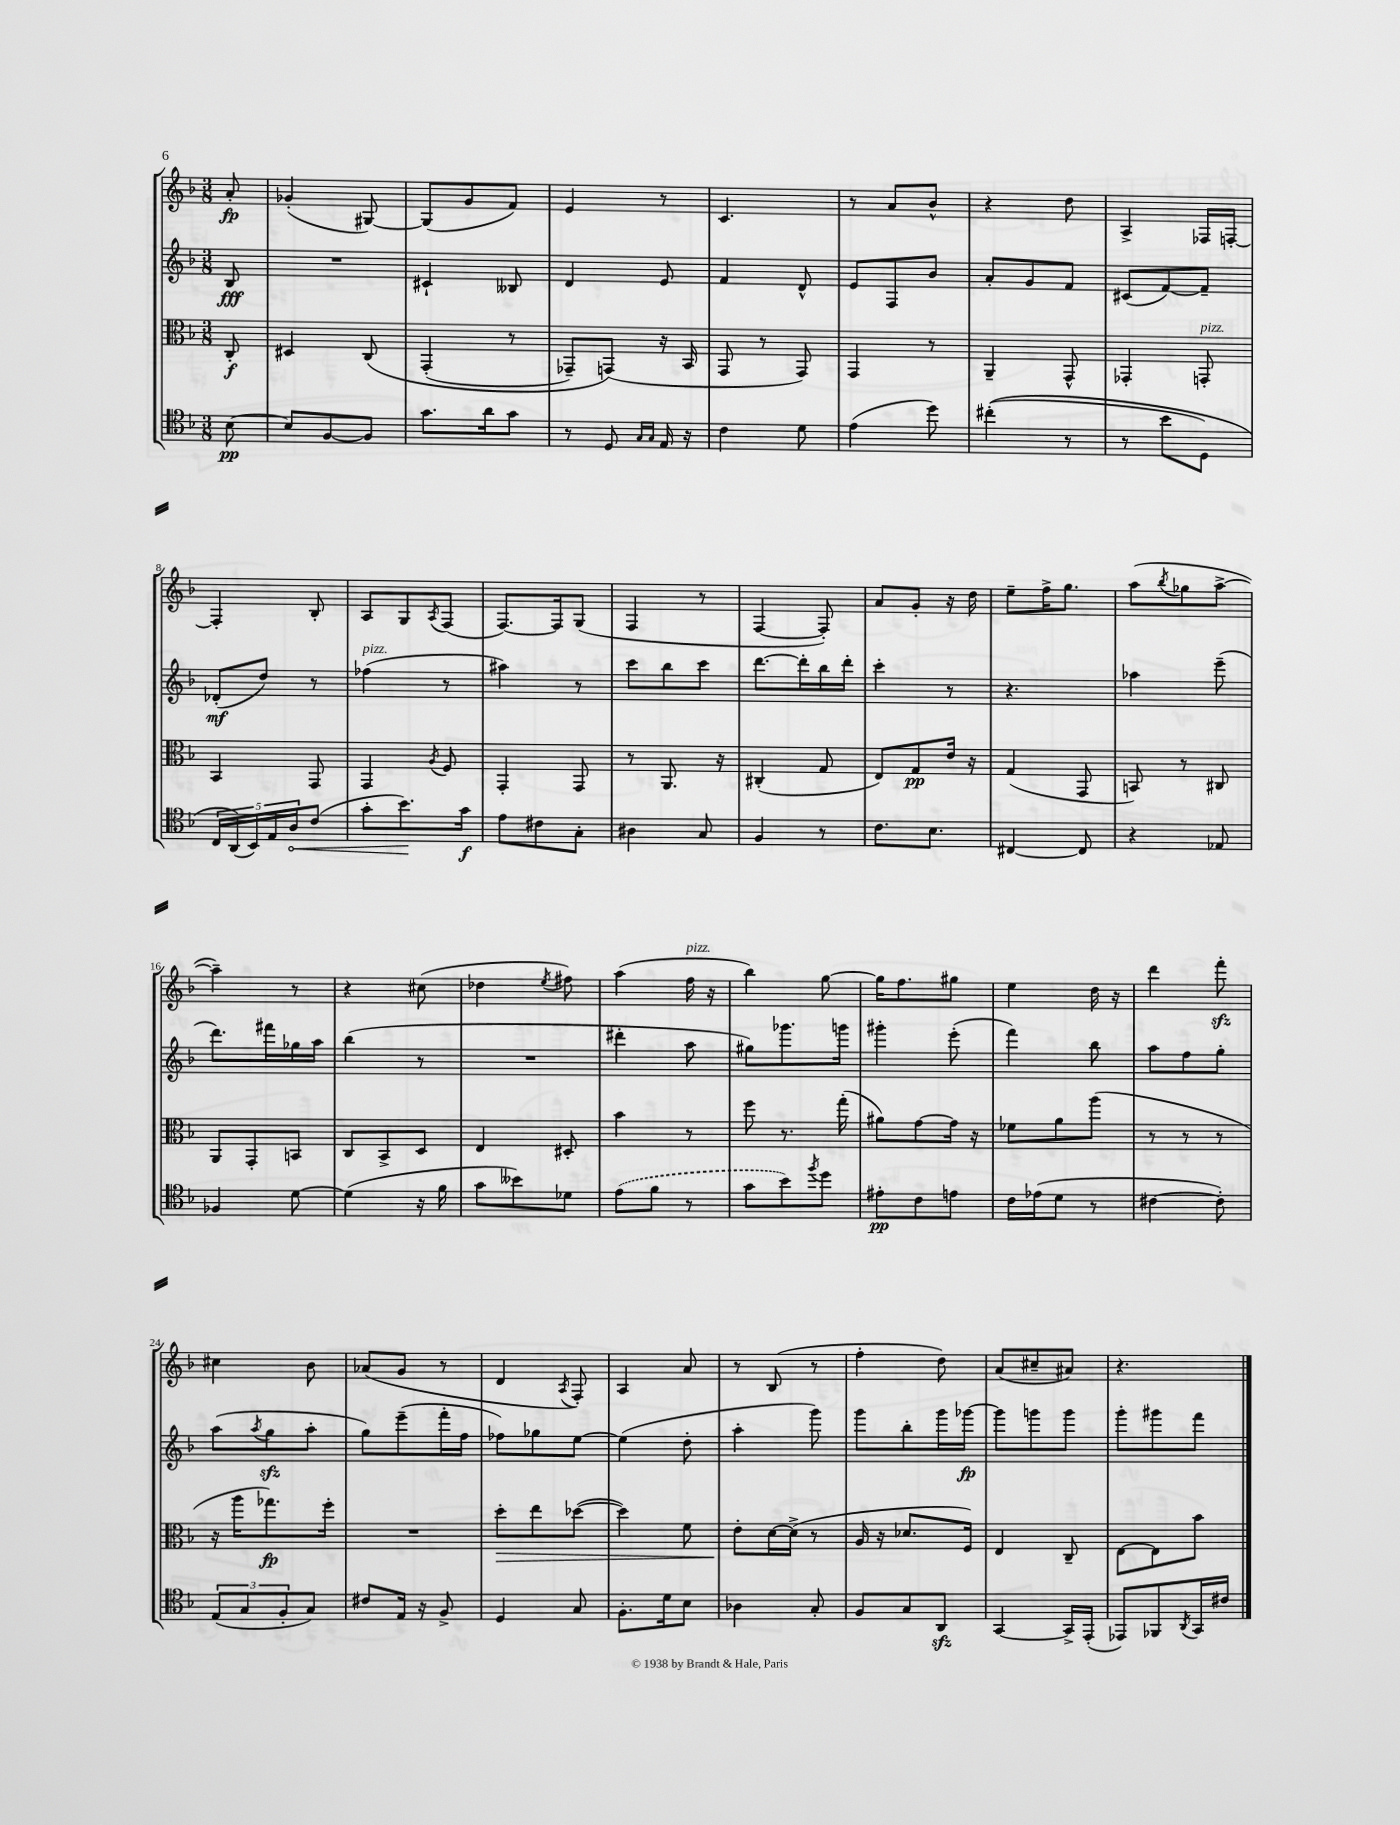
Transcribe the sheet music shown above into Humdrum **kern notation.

**kern	**kern	**kern	**kern
*staff4	*staff3	*staff2	*staff1
*clefC4	*clefC3	*clefG2	*clefG2
*k[b-]	*k[b-]	*k[b-]	*k[b-]
*M3/8	*M3/8	*M3/8	*M3/8
[8B-	8C'	8B-	8a'
=	=	=	=
8B-]	4D#	4.r	(4g-'
[8F	.	.	.
8F]	&(8C	.	[8G#)
=	=	=	=
8.g	(4GG'	4c#`	(8G#]
.	.	.	8g
16a	.	.	.
8g	8r	8B--	8f)
=	=	=	=
8r	8GG-~)	4d	4e
8D	(8GG&)	.	.
16qqG	.	.	.
16qqG	.	.	.
16E	16r	8e	8r
16r	16BB-	.	.
=	=	=	=
4c	8GG	4f	4.c
.	8r	.	.
8d	8GG)	8d^^	.
=	=	=	=
(4e	4GG	8e	8r
.	.	8F	8a
8dd)	8r	8b-	8b-^^
=	=	=	=
&((4cc#'	4AA~	8a'	4r
.	.	8g	.
8r	8GG^^	8f	8dd
=	=	=	=
8r	4GG-'	(8c#	4A^
8b-	.	[8f)	.
8D)	8GG'	8f~]	16F-
.	.	.	[16F'
=	=	=	=
20C	4BB-	(8d-'	4F']
(20AA&)	.	.	.
20BB-)	.	.	.
.	.	8dd)	.
20E	.	.	.
20A	.	.	.
(8c	8GG	8r	8B-'
=	=	=	=
8g'	4GG	(4ff-	8A
8.b-)	.	.	8G
.	8qA	.	8qA
.	8F	8r	(8F
16g	.	.	.
=	=	=	=
8e	4GG'	4aa#)	[8.F)
8c#	.	.	.
.	.	.	16F]
8G'	8GG	8r	(8G
=	=	=	=
4A#	8r	8ccc	4F
.	8.AA	8bb-	.
8G	.	8ccc	8r
.	16r	.	.
=	=	=	=
4F	(4C#'	[8.ddd	[4F
.	.	16ddd']	.
8r	8G	16bb-	8F'])
.	.	16ddd'	.
=	=	=	=
8.c	8E)	4ccc'	8a
.	8G	.	8g'
8.B-	.	.	.
.	16e	8r	16r
.	16r	.	16dd
=	=	=	=
[4C#	(4G	4.r	8ee~
.	.	.	16ff^
.	.	.	8.gg
8C#]	8GG	.	.
=	=	=	=
4r	8BB)	4aa-	(8aa
.	.	.	8qbb-
.	8r	.	8gg-
8E-	8C#	(8eee~	[8aa^
=	=	=	=
4F-	8AA	8.ddd)	4aa~])
.	8GG'	.	.
.	.	16fff#	.
[8d	8BB	16gg-	8r
.	.	16aa	.
=	=	=	=
(4d]	8C	(4bb-	4r
.	8BB-^	.	.
16r	8D	8r	(8cc#
16f	.	.	.
=	=	=	=
8g	4E	4.r	4dd-
8b--)	.	.	.
.	.	.	8qee
8d-	8D#'	.	8ff#)
=	=	=	=
(8e	4b-	4ddd#'	(4aa
8f	.	.	.
8r	8r	8aa	16ff
.	.	.	16r
=	=	=	=
8g	8ff	8gg#)	4bb-)
8b-)	8.r	8.ggg-	.
8qff	.	.	.
8dd	.	.	[8gg
.	(16gg'	16ggg	.
=	=	=	=
8e#'	8a#)	4ggg#'	16gg]
.	.	.	8.ff
8c	[8g	.	.
8e	16g]	(8eee'	8gg#
.	16r	.	.
=	=	=	=
16c	8f-	4fff)	4ee
(16e-	.	.	.
8d	8a	.	.
8r	(8aa	8bb-	16dd
.	.	.	16r
=	=	=	=
[4c#	8r	8aa	4ddd
.	8r	8ff	.
8c#'])	8r	8gg'	8fff'
=	=	=	=
(12E	16r	(8aa	4cc#
.	16aa	.	.
12G	.	.	.
.	.	8qaa	.
.	8.gg-)	8gg	.
12F'	.	.	.
8G)	.	8aa'	8b-
.	16ff'	.	.
=	=	=	=
8c#	4.r	8gg)	(8a-
16E	.	(8eee~	8g
16r	.	.	.
8F^	.	16fff'	8r
.	.	16ff	.
=	=	=	=
4D	8dd'	8ff-)	4d
.	8ee	8gg-	.
.	.	.	8qA
8G	([8dd-	[8ee	8F')
=	=	=	=
8.F'	4dd-])	(4ee]	4A
16d	.	.	.
8B-	8f	8dd'	8a
=	=	=	=
4A-	8e'	4aa'	8r
.	[16d	.	(8B-
.	(16d^]	.	.
8G'	8r	8ggg)	8r
=	=	=	=
8F	16A	8ggg	4ff'
.	16r	.	.
8G	8.d-	8bb-'	.
8AA	.	16ggg	8dd)
.	16F)	[16ggg-	.
=	=	=	=
[4GG	4E	8ggg-]	(8a
.	.	8ggg	8cc#~
16GG^]	8C~	8ggg	8a#)
(16EE'	.	.	.
=	=	=	=
8EE-)	[8E	8ggg'	4.r
8FF-	8E]	8ggg#	.
8qAA	.	.	.
16GG	8b-	8fff	.
16c#	.	.	.
==	==	==	==
*-	*-	*-	*-
